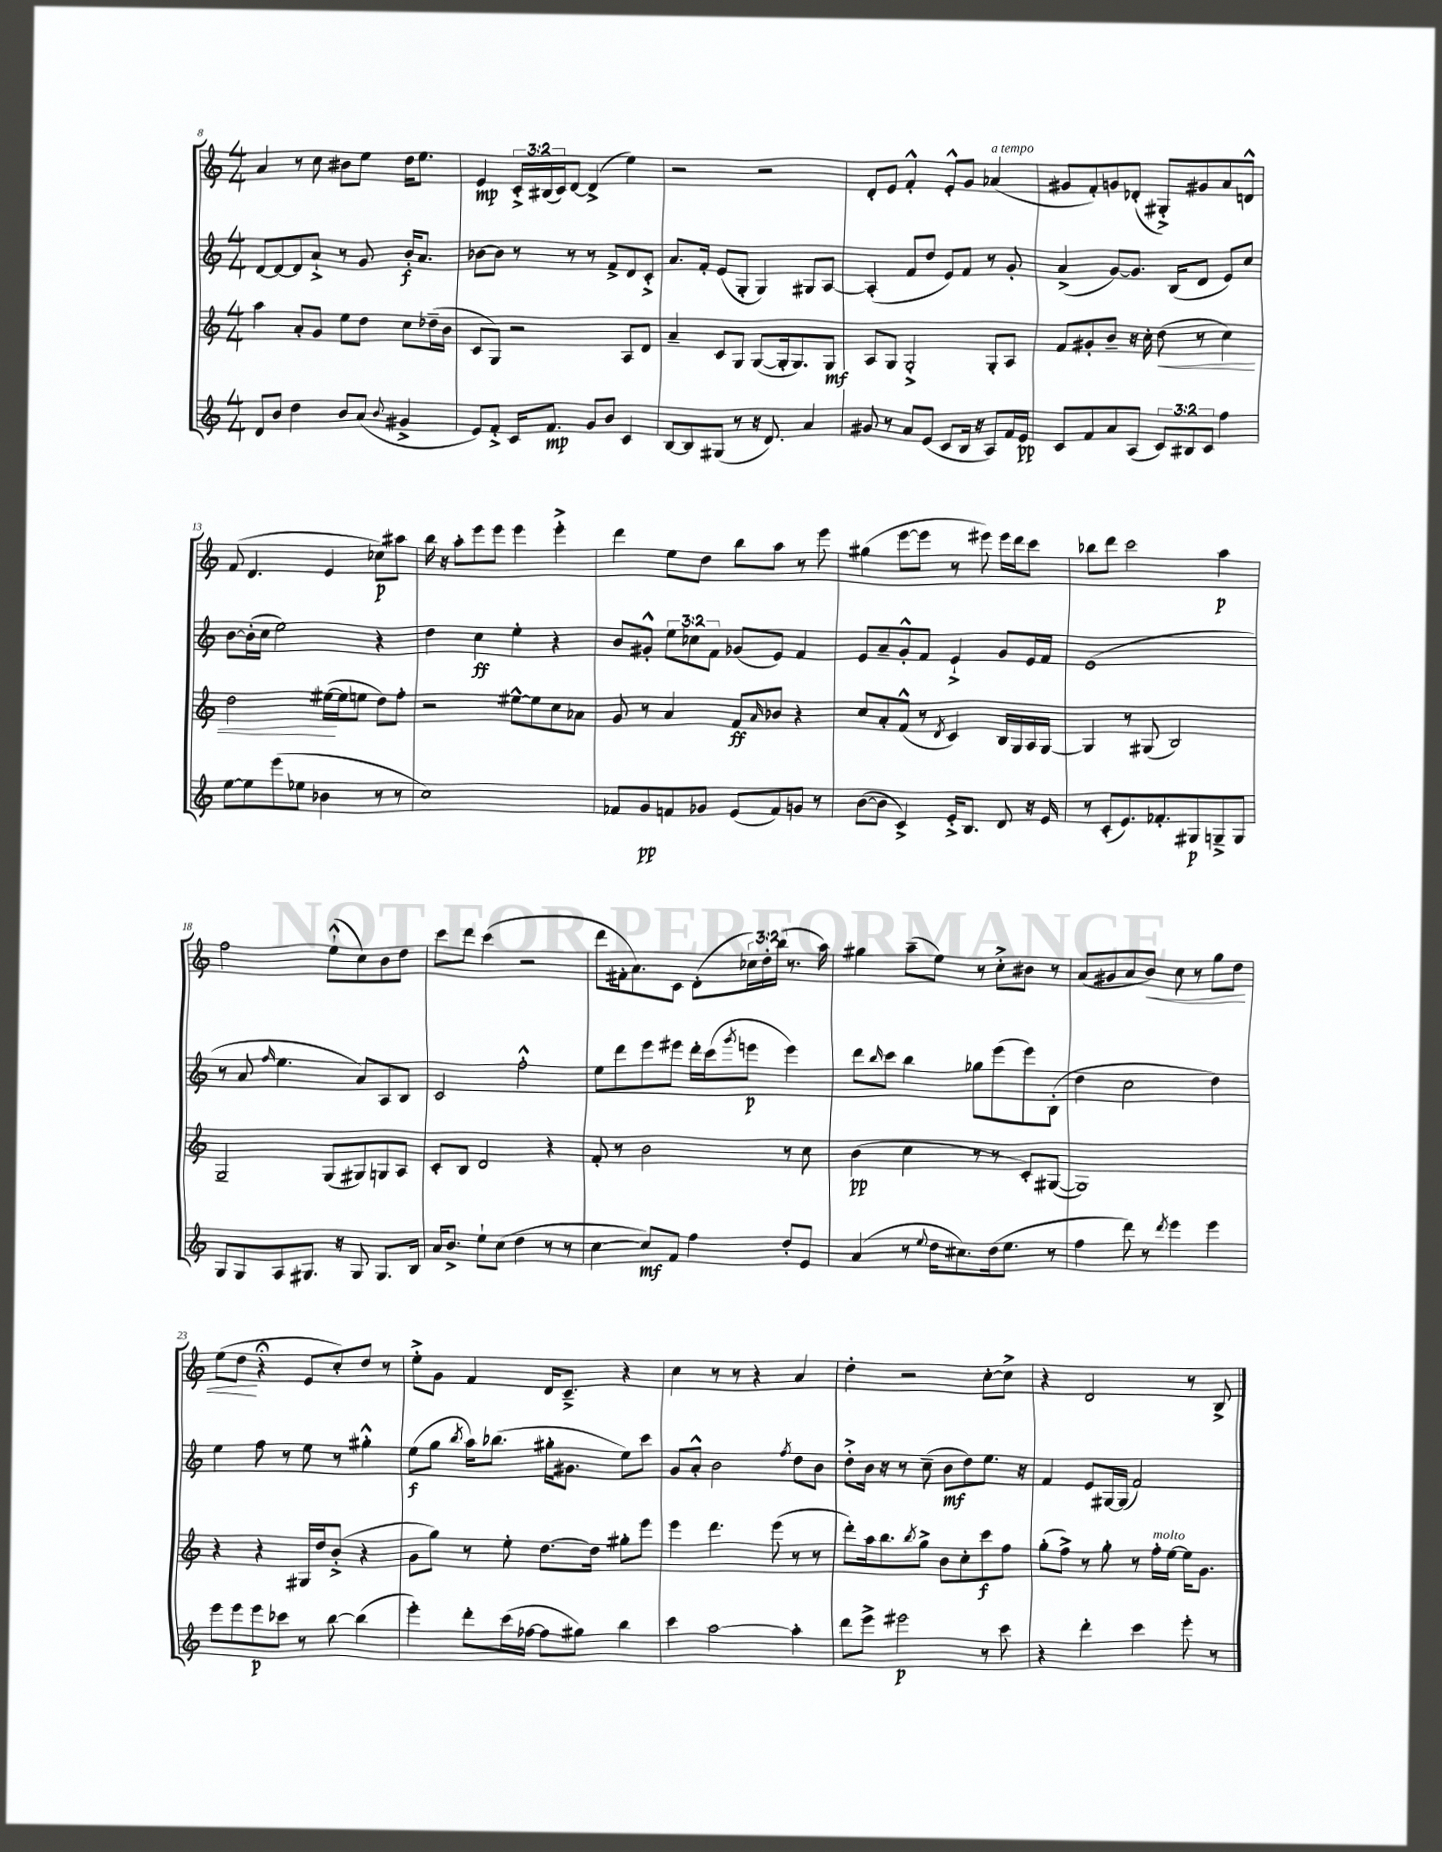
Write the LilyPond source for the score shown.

<<
\new StaffGroup <<
\new Staff = "s0" {
    \clef treble \key c \major \numericTimeSignature \time 4/4 \override Staff.TupletNumber.text = #tuplet-number::calc-fraction-text
    a'4 r8 c''8 bis'8 e''8 d''16 e''8. |
    e'4\mp \tuplet 3/2 { c'16-.-> bis16( c'16) } d'8~ d'4->( e''4) |
    r2 r2 |
    d'8-. e'8 f'4-.-^ e'8-.-^ g'8 aes'4^\markup { \italic "a tempo" }( |
    gis'8 f'8-.) g'8 des'8-.( gis8-.->) gis'8 a'8 d'8-^ |
    f'8( d'4. e'4 ces''8\p) ais''8 |
    b''16 r16 a''8-. e'''8 e'''8 e'''4 e'''4-.-> |
    d'''4 e''8 d''8 b''8 a''8 r8 e'''8 |
    gis''4( e'''8~ e'''8 r8 eis'''8) eis'''16 d'''16 c'''8 |
    bes''8 d'''8 c'''2 a''4\p |
    f''2 e''8-!-^( c''8) b'8 d''8 |
    c'''8 d'''8 c'''4( r2 |
    d'''8 fis'16-. a'8.) c'8 d'8-.( \tuplet 3/2 { ces''16) d''16-. b''16( } r8. a''16) |
    gis''4 a''8--( e''8) r8 c''8-.-> bis'8 r8 |
    a'8( gis'8 a'8 b'8\<) c''8 r8 g''8 d''8 |
    e''8( d''8\! r4\fermata e'8 c''8-.) d''8 r8 |
    e''8-.-> g'8 f'4 d'16 c'8.---> r4 |
    c''4 r8 r8 r4 a'4 |
    d''4-. r2 c''8~-. c''8-> |
    r4 d'2 r8 b8-> \bar "|." |
}
\new Staff = "s1" {
    \clef treble \key c \major \numericTimeSignature \time 4/4 \override Staff.TupletNumber.text = #tuplet-number::calc-fraction-text
    d'8~ d'8~ d'8 a'8-!-> r8 g'8 b'16-.\f a'8. |
    bes'8~ bes'8 r8 r8 r8 f'8-> d'8 c'8-.-> |
    a'8. f'16-. e'8( g8-. g4) gis8 a8~ |
    a4-.( f'8 d''8 e'8) f'8 r8 g'8-. |
    a'4->( g'8~) g'8. b16( d'8 e'8) c''8 |
    b'8~ b'16-.( c''16 e''2) r4 |
    d''4 c''4\ff e''4-. r4 |
    b'8 gis'8-.-^ \tuplet 3/2 { e''8 ces''8 f'8 } ges'8( e'8) f'4 |
    e'8 a'8-- g'8-.-^ f'8 e'4-!-> g'8 e'16 f'16 |
    e'1( |
    r8 a'8 \grace { f''16 } e''4. a'8) a8 b8 |
    c'2 f''2-.-^ |
    e''8 d'''8 e'''8 eis'''8 d'''16-. c'''16( \acciaccatura { g'''8 } e'''8\p e'''4) |
    d'''8 \grace { b''16 } c'''8 b''4 ges''8 e'''8( e'''8) b8-.( |
    d''4 c''2 d''4) |
    e''4 f''8 r8 e''8 r8 gis''4-.-^ |
    e''8\f( g''8 \acciaccatura { b''8 } a''16) bes''8.( gis''16-. gis'8. e''8) c'''8 |
    g'8 a'8-.-^ b'2 \acciaccatura { f''8 } d''8 b'8 |
    d''8-.-> b'16 r16 r8 c''8--( b'8\mf d''8) e''8. r16 |
    f'4 e'8 gis16~ gis16( f'2) \bar "|." |
}
\new Staff = "s2" {
    \clef treble \key c \major \numericTimeSignature \time 4/4
    a''4 a'8-. g'8 e''8 d''8 c''8 des''16--( b'16 |
    c'8 g8) r2 a8 d'8 |
    a'4-- c'8 g8 g8~( g16-. g8.) g8\mf |
    a8 g8 g2-.-> g8-. a8 |
    f'8 gis'8-. b'8-- r16 c''16-. d''8\<( r8 c''4) |
    d''2 eis''16~\!( eis''16 e''8 d''8) f''8-. |
    r2 eis''8~-^ eis''8 c''8 aes'8 |
    g'8 r8 a'4 f'8\ff \grace { a'16 } bes'8 r4 |
    c''8 a'8-. f'8-^( r8 \acciaccatura { d'8 } c'4) b16 g16 a16 g16~ |
    g4 r8 gis8( b2) |
    g2-- g8( gis8) g8 a8 |
    c'8-. b8 d'2 r4 |
    f'8-. r8 b'2 r8 c''8 |
    b'4\pp( c''4 r8 r8 c'8-.) gis8~( |
    gis1) |
    r4 r4 gis16 d''16 b'8-.->( r4 |
    g'8 g''8) r8 e''8-. d''8.~ d''16 gis''8-. e'''8 |
    e'''4 d'''4. e'''8( r8 r8 |
    d'''8-.) a''16 b''8. \acciaccatura { b''8 } g''8-> b'8 c''8-. c'''8\f f''8 |
    g''8-.( f''8->) r8 g''8-. r8 f''16-.^\markup { \italic "molto" } e''16~ e''16 g'8. \bar "|." |
}
\new Staff = "s3" {
    \clef treble \key c \major \numericTimeSignature \time 4/4 \override Staff.TupletNumber.text = #tuplet-number::calc-fraction-text
    d'8 b'8 d''4 b'8 a'8( \appoggiatura { b'8 } gis'4-> |
    e'8) f'8-.-> c'16 f'8.\mp g'8 b'8 c'4 |
    b8~ b8 gis8( r8 r16 d'8.) a'4 |
    gis'8 r8 a'8 e'8( c'8 b16 r16 a8) f'16 e'16\pp |
    c'8 f'8 a'8 a8( \tuplet 3/2 { c'8) bis8 c'8 } f''4 |
    e''8~ e''8 e'''8( ees''8 bes'4 r8 r8 |
    c''1) |
    fes'8 g'8\pp f'8 ges'8 e'8( f'8) g'8 r8 |
    b'8~( b'8 c'4->) e'16-.-> b8. d'8 r16 e'16 |
    r8 c'8-.( e'8.) fes'8.-. gis8\p g8---> g8 |
    g8 g8 a8 gis8. r16 gis8 gis8. b16 |
    a'16 b'8.-> e''8-! c''8( d''4 r8 r8 |
    c''4~ c''8\mf) f'8 f''4 d''8-. e'8 |
    a'4( r8 \appoggiatura { e''8 } d''16 cis''8.) d''16( e''8. r8 |
    f''4 d'''8) r8 \acciaccatura { d'''8 } e'''4 e'''4 |
    e'''8 e'''8 e'''8\p ces'''8 r8 b''8~ b''4( |
    e'''4-.) d'''8-. c'''16( fes''16~ fes''8 gis''8) b''4 |
    c'''4 a''2~ a''4-. |
    d'''8 e'''8-> eis'''2\p r8 c'''8 |
    r4 d'''4-. c'''4 e'''8-. r8 \bar "|." |
}
>>
>>
\layout { \context { \Score currentBarNumber = #8 } }
